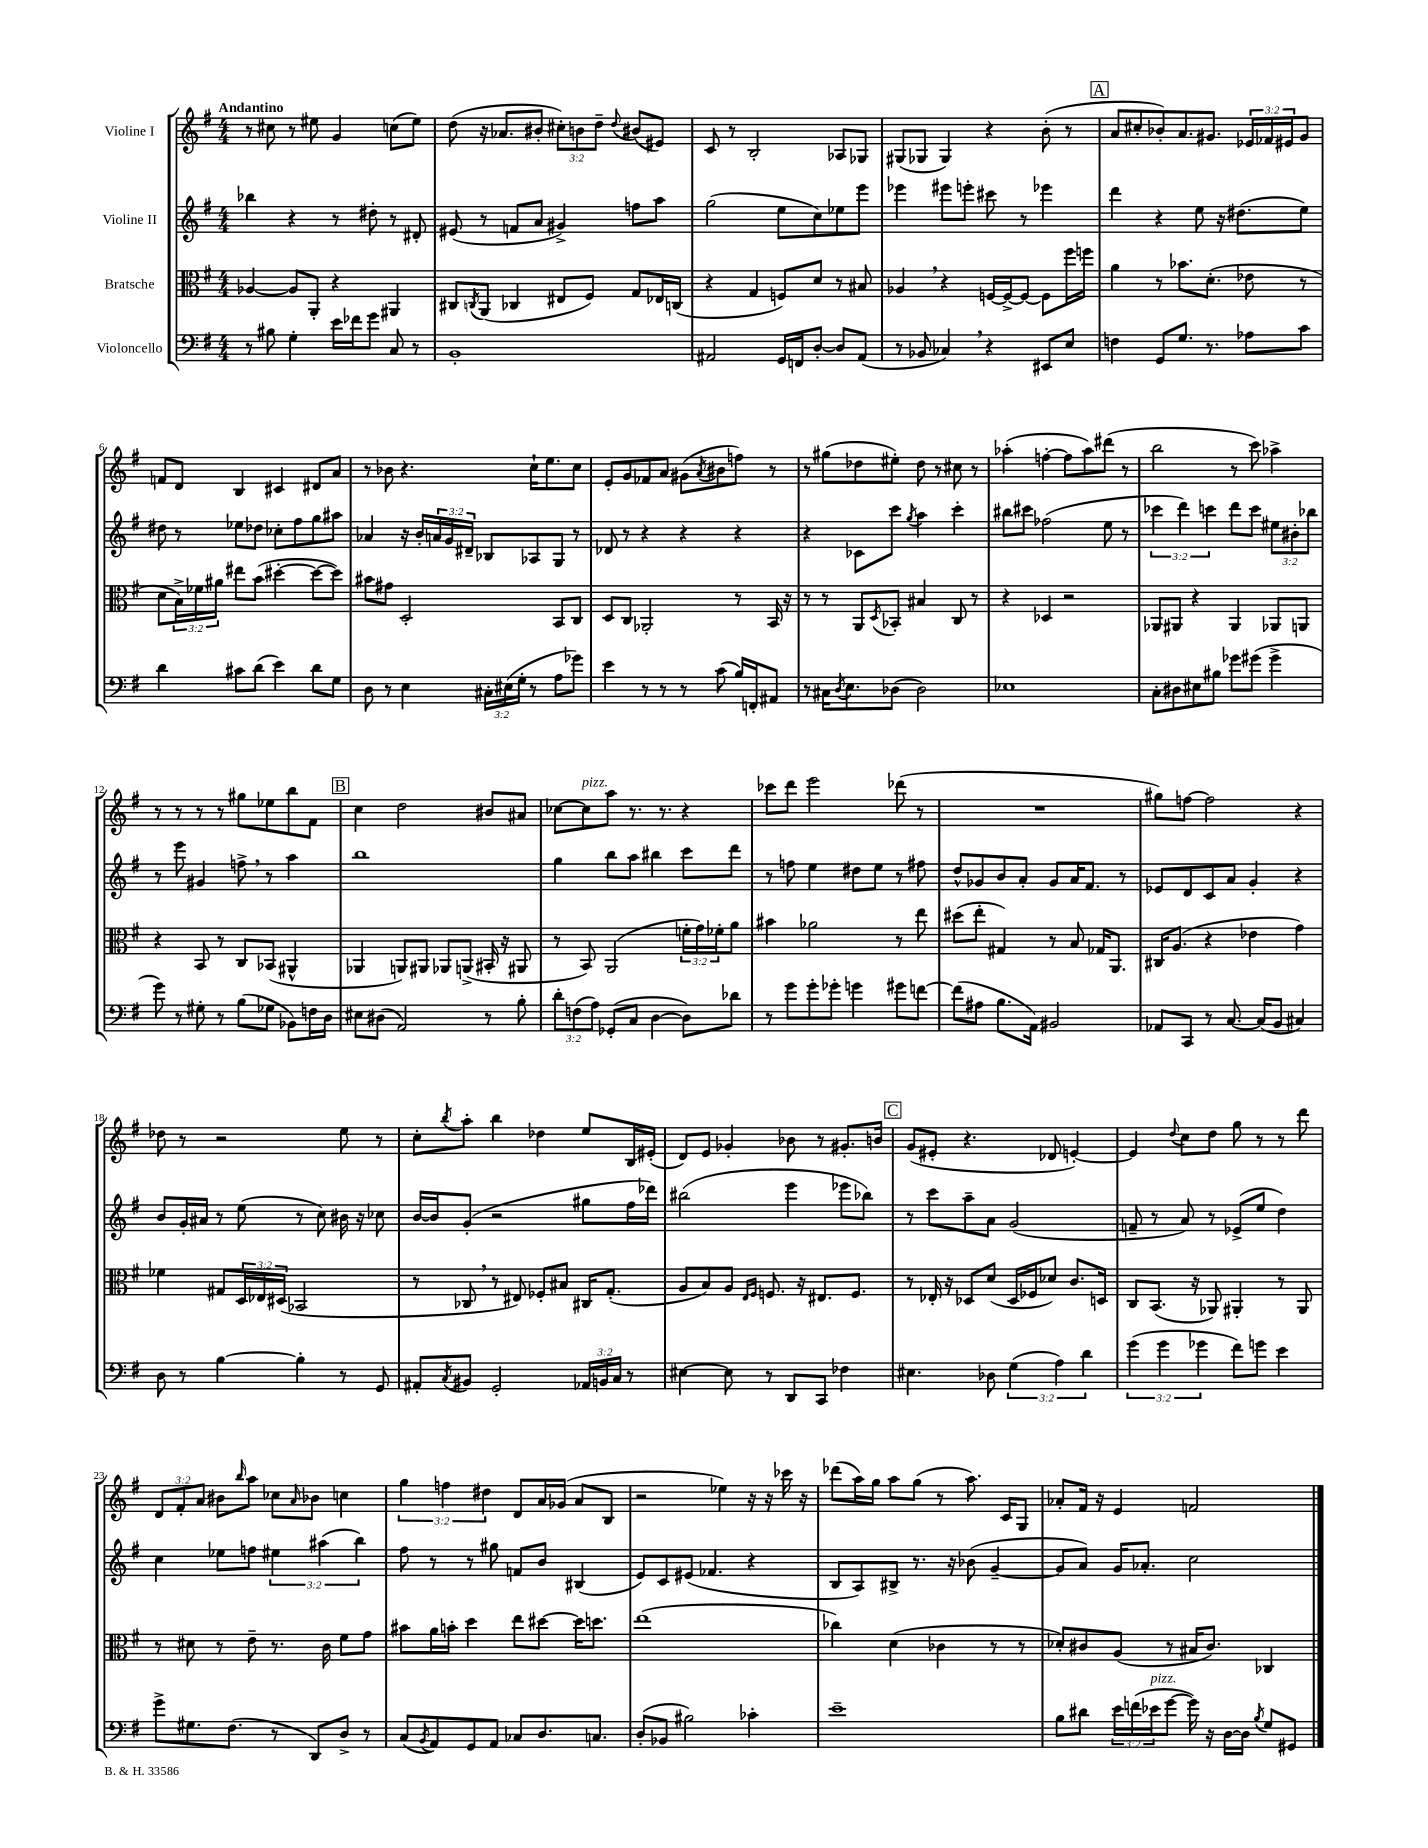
<<
\new StaffGroup <<
\new Staff = "s0" \with { instrumentName = "Violine I" } {
    \clef treble \key g \major \numericTimeSignature \time 4/4 \override Staff.TupletNumber.text = #tuplet-number::calc-fraction-text \tempo "Andantino"
    r8 cis''8 r8 eis''8 g'4 c''8( eis''8) |
    d''8( r16 aes'8. bis'8-. \tuplet 3/2 { cis''8-.) b'8 d''8-- } \appoggiatura { d''8 } bis'8( eis'8) |
    c'8 r8 b2-. aes8 ges8 |
    gis8( ges8 ges4) r4 b'8-.( r8 |
    \mark \markup { \box "A" } a'8 cis''8-. bes'8-.) a'8. gis'8. \tuplet 3/2 { ees'16 fes'16 eis'16 } gis'8 |
    f'8 d'8 b4 cis'4 dis'8 a'8 |
    r8 bes'8 r4. c''16-! e''8. c''8 |
    e'8-. g'8 fes'8 a'8 gis'8( \acciaccatura { a'8 } bis'8 f''8) r8 |
    r8 gis''8( des''8 eis''8-.) des''8 r8 cis''8 r8 |
    aes''4-.( f''4~-. f''8 aes''8) dis'''8( r8 |
    b''2 r8 c'''8) aes''4-> |
    r8 r8 r8 r8 gis''8 ees''8 b''8 fis'8 |
    \mark \markup { \box "B" } c''4 d''2 bis'8 ais'8 |
    ces''8~ ces''8^\markup { \italic "pizz." } a''8 r8. r8. r4 |
    ces'''8 d'''8 e'''2 des'''8( r8 |
    R1 |
    gis''8) f''8~ f''2 r4 |
    des''8 r8 r2 e''8 r8 |
    c''8-. \acciaccatura { b''8 } a''8-. b''4 des''4 e''8 b16 eis'16-.( |
    d'8) e'8 ges'4-. bes'8 r8 gis'8.-. b'16 |
    \mark \markup { \box "C" } g'8( eis'8-. r4. des'8 e'4~-.) |
    e'4 \appoggiatura { d''8 } c''8 d''8 g''8 r8 r8 d'''8 |
    \tuplet 3/2 { d'8 fis'8-. a'8 } bis'8 \grace { b''16 } a''8 ces''8 \grace { a'16 } bes'8 c''4 |
    \tuplet 3/2 { g''4 f''4 dis''4 } d'8 a'16 ges'16( a'8 b8 |
    r2 ees''4) r16 r16 ces'''16 r16 |
    des'''8( a''16) g''16 a''8 g''8( r8 a''8.) c'16 g8 |
    aes'8-. fis'16 r16 e'4 f'2 \bar "|." |
}
\new Staff = "s1" \with { instrumentName = "Violine II" } {
    \clef treble \key g \major \numericTimeSignature \time 4/4 \override Staff.TupletNumber.text = #tuplet-number::calc-fraction-text
    bes''4 r4 r8 dis''8-. r8 dis'8-. |
    eis'8( r8 f'8 a'8 gis'4->) f''8 a''8 |
    g''2( e''8 c''8) ees''8 e'''8 |
    ees'''4 eis'''8 e'''8-. cis'''8 r8 ees'''4 |
    \mark \markup { \box "A" } d'''4 r4 e''8 r16 dis''8.( e''8) |
    dis''8 r8 ees''8 des''8 ces''8-. fis''8 g''8 ais''8 |
    aes'4 r16 b'16-. \tuplet 3/2 { a'16 g'16 dis'16-- } bes8 aes8 g8 r8 |
    des'8 r8 r4 r4 r4 |
    r4 ces'8 c'''8 \acciaccatura { g''8 } a''4 c'''4-. |
    bis''8 cis'''8 fes''2( e''8 r8 |
    \tuplet 3/2 { ces'''4 d'''4) c'''4 } d'''8 c'''8 \tuplet 3/2 { eis''8 bis'8-. bes''8 } |
    r8 e'''8 gis'4 f''8-> \breathe r8 a''4 |
    \mark \markup { \box "B" } b''1 |
    g''4 b''8 a''8 bis''4 c'''8 d'''8 |
    r8 f''8 e''4 dis''8 e''8 r8 fis''8 |
    d''8-^ ges'8 b'8 a'8-. ges'8 a'16 fis'8. r8 |
    ees'8 d'8 c'8 a'8 g'4-. r4 |
    b'8 g'16-. ais'16 r8 e''8( r8 c''8) bis'16 r16 ces''8 |
    b'16~ b'16 g'8-.( r2 gis''8 fis''16 des'''16) |
    bis''2( e'''4 ees'''8 bes''8) |
    \mark \markup { \box "C" } r8 c'''8 a''8-- a'8 g'2( |
    f'8-- r8 a'8) r8 ees'8->( e''8 d''4) |
    c''4 ees''8 f''8 \tuplet 3/2 { eis''4 ais''4( b''4) } |
    fis''8 r8 r8 gis''8 f'8 b'8 bis4( |
    e'8) c'8 eis'8( fes'4. r4 |
    b8 a8) bis8-> r8. r16 bes'8( g'4~-- |
    g'8 a'8) g'16 aes'8.-. c''2 \bar "|." |
}
\new Staff = "s2" \with { instrumentName = "Bratsche" } {
    \clef alto \key g \major \numericTimeSignature \time 4/4 \override Staff.TupletNumber.text = #tuplet-number::calc-fraction-text
    aes4~ aes8 a,8-. r4 ais,4 |
    cis8 \acciaccatura { c8 } a,8( ces4 eis8 fis8) g8 ees16 c16( |
    r4 g4 f8) d'8 r8 bis8 |
    aes4 \breathe r4 f16~ f16~-> f8~ f8 fis''16 f''16 |
    \mark \markup { \box "A" } a'4 r8 bes'8. d'8.-.( ees'8 r8 |
    d'8 \tuplet 3/2 { b16->) fes'16 ais'16 } eis''8 b'8( dis''4~-. dis''8~ dis''8) |
    bis'8 gis'8 d2-. b,8 c8 |
    d8 c8 aes,2-. r8 b,16 r16 |
    r8 r8 a,8 \acciaccatura { d8 } bes,8-. bis4 c8 r8 |
    r4 des4 r2 |
    aes,8 ais,8 r4 ais,4 aes,8 a,8 |
    r4 b,8 r8 c8 bes,8( ais,4-^ |
    \mark \markup { \box "B" } aes,4 a,8) ais,8 aes,8 a,8->( bis,16-. r16 ais,8 |
    r8 b,8) a,2( \tuplet 3/2 { f'16-. g'16) fes'16-. } a'8 |
    bis'4 aes'2 r8 e''8 |
    dis''8( e''8-. gis4) r8 b8 ges16 a,8. |
    cis16 a8.( r4 ees'4 g'4) |
    fes'4 gis8 \tuplet 3/2 { d16 ees16 dis16( } bes,2 |
    r8 ces8 \breathe r8 eis8) fes8-. bis8 cis16 g8.-.( |
    a8 b8) a8 \grace { e16 fis16 } f8. r16 eis8. f8. |
    \mark \markup { \box "C" } r8 ees16-. r16 des8 d'8( des16 fes16 des'8) c'8. d16 |
    c8 b,8.( r16 aes,8) ais,4-. r8 ais,8 |
    r8 dis'8 r8 e'8-- r8. c'16 fis'8 g'8 |
    bis'8 a'16 b'16-. d''4 e''8 dis''8~ dis''16 d''8. |
    e''1( |
    ces''4) d'4( ces'4 r8 r8 |
    des'8-.) cis'8 a8( r8 bis16 cis'8.) ces4 \bar "|." |
}
\new Staff = "s3" \with { instrumentName = "Violoncello" } {
    \clef bass \key g \major \numericTimeSignature \time 4/4 \override Staff.TupletNumber.text = #tuplet-number::calc-fraction-text
    r8 bis8 g4-. e'16 fes'16 g'8 c8 r8 |
    b,1-. |
    ais,2 g,16 f,16 d8~-. d8 ais,8( |
    r8 bes,8 ces4) \breathe r4 eis,8 e8 |
    \mark \markup { \box "A" } f4 g,8 g8. r8. aes8 c'8 |
    d'4 cis'8 d'8( e'4) d'8 g8 |
    d8 r8 e4 \tuplet 3/2 { cis16-. eis16( g16-. } r8 a8 ges'8) |
    e'4 r8 r8 r8 c'8( b16) f,16-. ais,8 |
    r8 cis16 \acciaccatura { d8 } e8. des8( des2) |
    ees1 |
    c8-. dis8 eis8 bis8 ges'8 gis'8( gis'4-> |
    g'8) r8 gis8-. r8 b8( ges8 bes,8) f16 d16 |
    \mark \markup { \box "B" } eis8 dis8( a,2) r8 b8-. |
    \tuplet 3/2 { d'8-. f8( a8) } ges,8-.( c8 d4~ d8) des'8 |
    r8 g'8 g'8-. ges'8-. g'4 gis'8 f'8~ |
    f'8( ais8 b8. a,16) bis,2 |
    aes,8 c,8 r8 c8.~ c16( b,8 cis4) |
    d8 r8 b4~ b4-. r8 g,8 |
    ais,8-. \acciaccatura { c8 } bis,8 g,2-. \tuplet 3/2 { aes,16 b,16 c16 } r8 |
    eis4~ eis8 r8 d,8 c,8 fes4 |
    \mark \markup { \box "C" } eis4. des8 \tuplet 3/2 { g4( a4) d'4 } |
    \tuplet 3/2 { g'4( g'4 ges'4 } fis'8) g'8 e'4 |
    g'8-> gis8. fis8.( r8 d,8) d8-> r8 |
    c8( \acciaccatura { b,8 } a,8) g,8 a,8 ces8 d8. c8. |
    d8-.( bes,8 bis2) ces'4-. |
    e'1-- |
    b8 dis'8 \tuplet 3/2 { e'16 f'16( ees'16^\markup { \italic "pizz." } } g'8~ g'16) r16 d16~ d16 \acciaccatura { b8 } g8 gis,8 \bar "|." |
}
>>
>>
